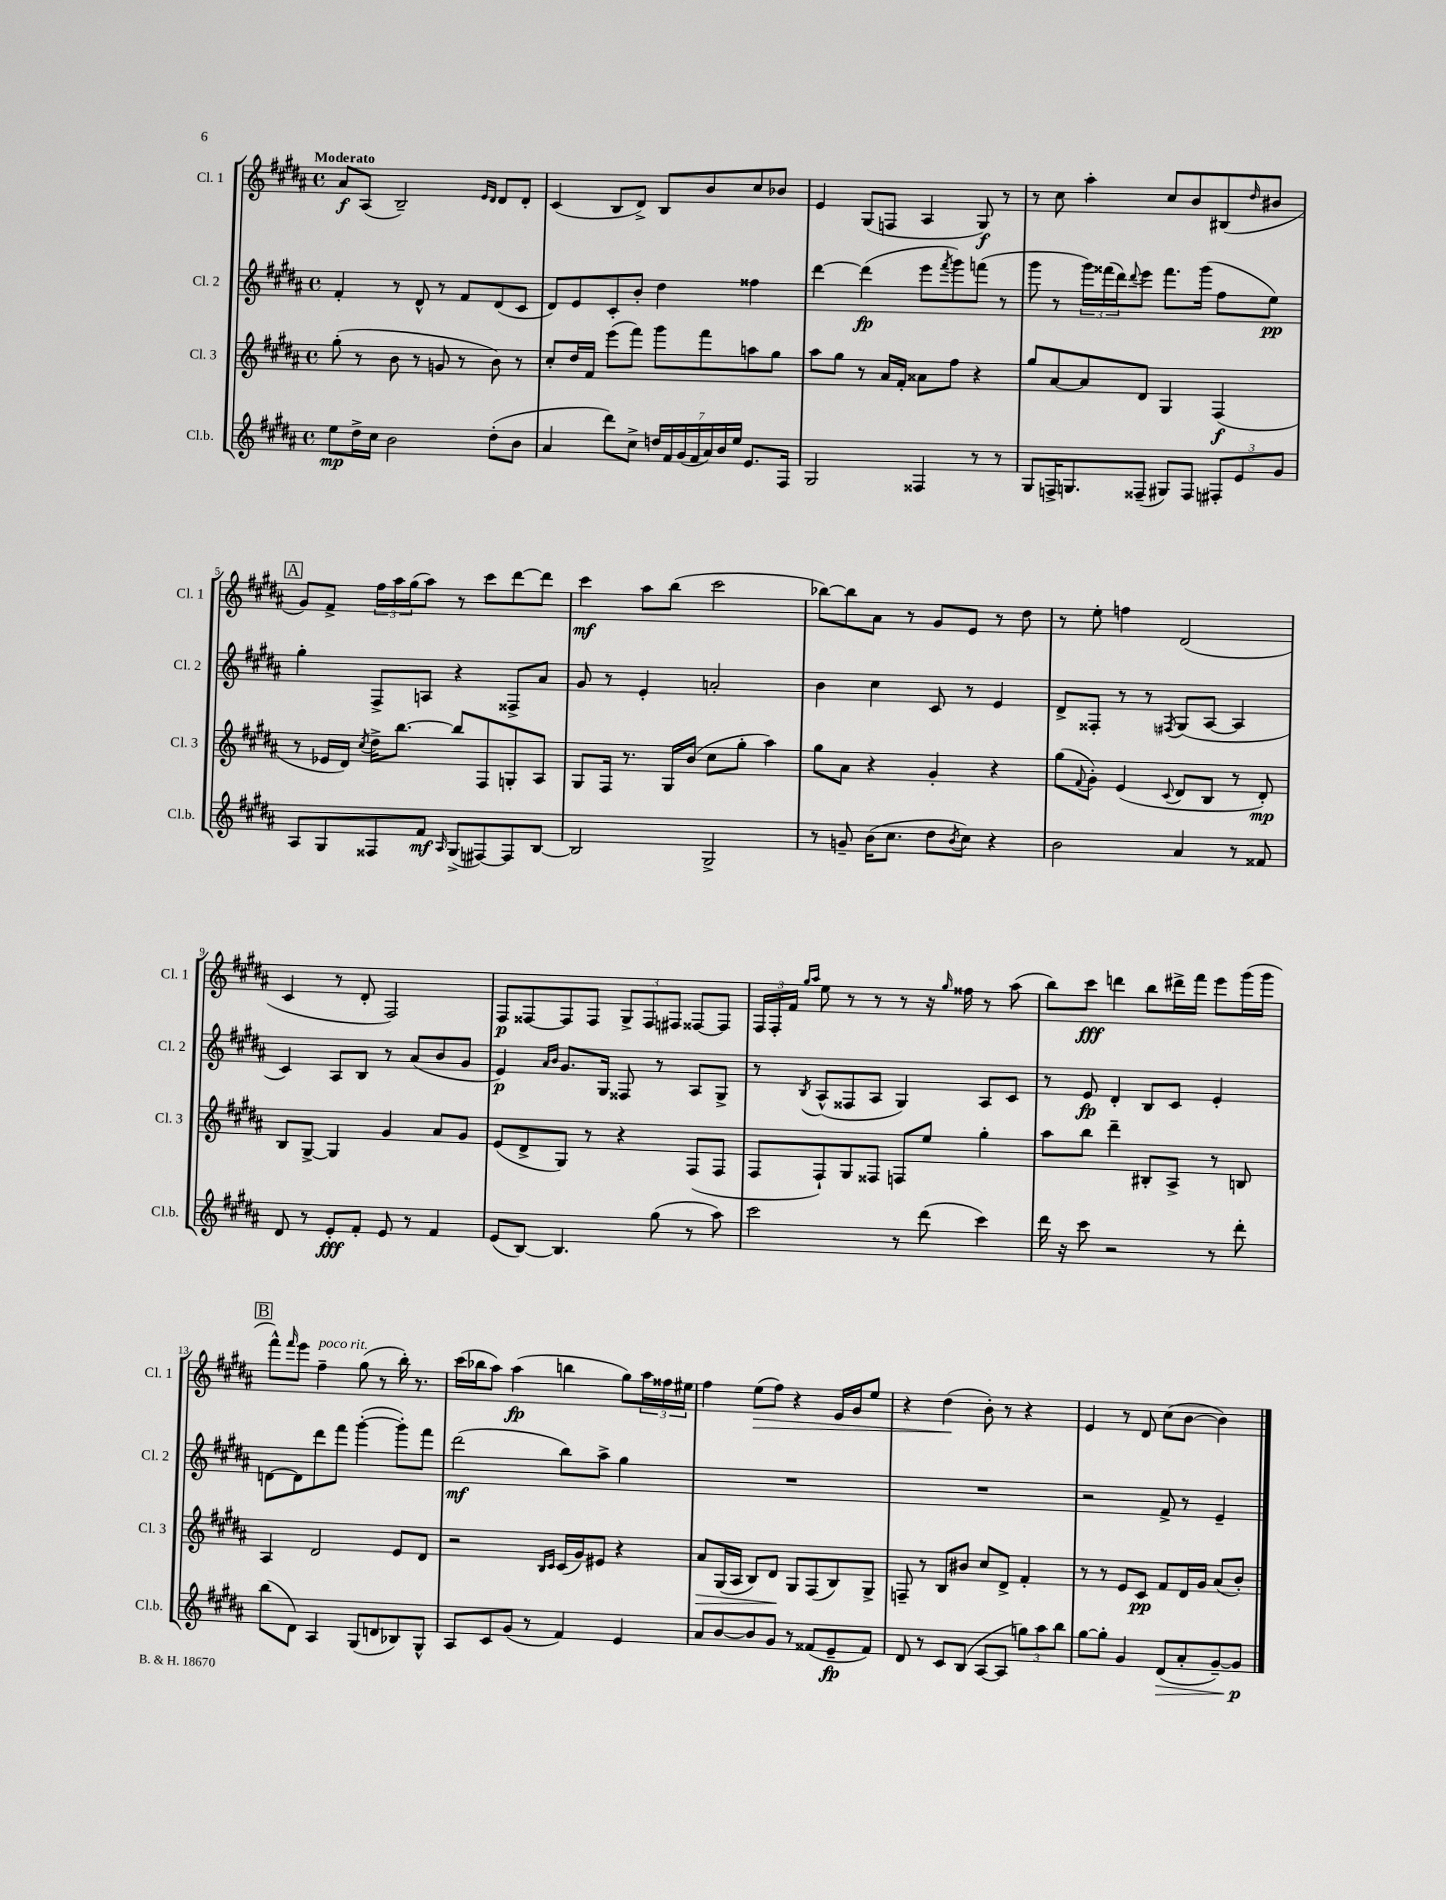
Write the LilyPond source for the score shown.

<<
\new StaffGroup <<
\new Staff = "s0" \with { instrumentName = "Cl. 1" shortInstrumentName = "Cl. 1" } {
    \clef treble \key b \major \defaultTimeSignature \time 4/4 \tempo "Moderato"
    ais'8\f ais8( b2--) \grace { e'16 dis'16 } dis'8 dis'8-. |
    cis'4( b8 dis'8->) b8 b'8 cis''8 bes'8 |
    e'4 gis8( f8 ais4 gis8\f) r8 |
    r8 cis''8 ais''4-. cis''8 b'8 bis8( \grace { dis''16 } bis'8 |
    \mark \markup { \box "A" } gis'8) fis'8-> \tuplet 3/2 { fis''16 ais''16 gis''16( } ais''8) r8 cis'''8 dis'''8~ dis'''8 |
    cis'''4\mf ais''8 b''8( cis'''2 |
    bes''8~) bes''8 ais'8 r8 gis'8 e'8 r8 dis''8 |
    r8 e''8-. f''4 dis'2( |
    cis'4 r8 dis'8-. fis2) |
    fis8\p fisis8~ fisis8 fisis8 \tuplet 3/2 { gis8-> fisis8 fis8 } fisis8~ fisis8 |
    \tuplet 3/2 { fis16 fis16-. fis'16 } \grace { gis''16 ais''16 } e''8 r8 r8 r8 r16 \grace { gis''16 } fisis''16 r8 ais''8( |
    b''8) cis'''8\fff d'''4 b''8 dis'''16-> fis'''16 e'''8 gis'''16( gis'''16 |
    \mark \markup { \box "B" } fis'''8-^) \grace { fis'''16 } e'''8 fis''4--^\markup { \italic "poco rit." } gis''8( r8 b''16-.) r8. |
    cis'''16( bes''16 ais''8) ais''4\fp( b''4 gis''8) \tuplet 3/2 { ais''16 fisis''16 eis''16 } |
    fis''4 e''8\>( fis''8) r4 e'16 gis'16 e''8 |
    r4 dis''4\!( b'8-.) r8 r4 |
    e'4 r8 dis'8 cis''8( b'8~ b'4) \bar "|." |
}
\new Staff = "s1" \with { instrumentName = "Cl. 2" shortInstrumentName = "Cl. 2" } {
    \clef treble \key b \major \defaultTimeSignature \time 4/4
    fis'4-. r8 dis'8-^ r8 fis'8 dis'8( cis'8 |
    dis'8) e'8 cis'8-. b'8-. dis''4 fisis''4 |
    dis'''4~ dis'''4\fp( e'''8 \acciaccatura { fis'''8 } gis'''8) f'''8( r8 |
    gis'''8 r8 \tuplet 3/2 { gis'''16) fisis'''16( dis'''16) } \appoggiatura { dis'''8 } e'''8 fisis'''8. gis'''16( fis''8 e''8\pp) |
    \mark \markup { \box "A" } gis''4-. fis8-> a8 r4 fisis8-> ais'8 |
    gis'8 r8 e'4-. a'2-. |
    b'4 cis''4 cis'8 r8 e'4 |
    dis'8-> fisis8-. r8 r8 \acciaccatura { fis8 } gis8( ais8~ ais4 |
    cis'4) ais8 b8 r8 ais'8( b'8 gis'8 |
    e'4\p) \grace { ais'16 b'16 } gis'8. gis16 fisis8 r8 ais8 gis8-> |
    r8 \acciaccatura { b8 } ais8-^( fisis8 ais8 gis4) ais8 cis'8 |
    r8 e'8\fp dis'4-. b8 cis'8 e'4-. |
    \mark \markup { \box "B" } d'8~ d'8 dis'''8 fis'''8 gis'''4~-.( gis'''8-.) fis'''8 |
    dis'''2\mf( b''8) ais''8-> gis''4 |
    R1 |
    R1 |
    r2 fis'8-> r8 e'4-- \bar "|." |
}
\new Staff = "s2" \with { instrumentName = "Cl. 3" shortInstrumentName = "Cl. 3" } {
    \clef treble \key b \major \defaultTimeSignature \time 4/4
    gis''8-.( r8 b'8 r8 g'8 r8 b'8) r8 |
    cis''8-. dis''16 fis'16 e'''8( fis'''8) gis'''8 fis'''8 a''8 gis''8 |
    ais''8 gis''8 r8 ais'16 fis'16-. aisis'8 fis''8 r4 |
    gis''8 ais'8~ ais'8 dis'8 gis4 fis4\f( |
    \mark \markup { \box "A" } r8 ees'16 dis'16) \acciaccatura { cis''8 } dis''16-> b''8.~ b''8 fis8 g8-. ais8 |
    gis8 fis16 r8. gis16 b'16( cis''8 gis''8-. ais''4) |
    gis''8 ais'8 r4 gis'4-. r4 |
    gis''8( \appoggiatura { fis'8 } gis'8-.) e'4( \appoggiatura { cis'8 } dis'8 b8 r8 dis'8-.\mp) |
    b8 gis8~-> gis4 gis'4 ais'8 gis'8 |
    e'8( dis'8-> gis8) r8 r4 fis8( fis8 |
    fis8 fis8-!) gis8 fisis8 f8 e''8 gis''4-. |
    ais''8 b''8 dis'''4-- bis8-. ais8-> r8 b8 |
    \mark \markup { \box "B" } ais4 dis'2 e'8 dis'8 |
    r2 \grace { b16 cis'16 } cis'16( gis'16) eis'8 r4 |
    ais'8\> gis16( ais16 b8) dis'8\! gis8 fis8( b8) gis8-> |
    f8-- r8 b8 bis'8 cis''8 dis'8-> fis'4-. |
    r8 r8 e'8 cis'8\pp fis'8 dis'16 gis'16 ais'8( b'8-.) \bar "|." |
}
\new Staff = "s3" \with { instrumentName = "Cl.b." shortInstrumentName = "Cl.b." } {
    \clef treble \key b \major \defaultTimeSignature \time 4/4
    e''8\mp dis''16-> cis''16 b'2 dis''8-.( b'8 |
    ais'4 dis'''8) cis''8-> \tuplet 7/4 { d''16 fis'16 gis'16( fis'16 ais'16) b'16 e''16 } e'8. fis16 |
    gis2 fisis4 r8 r8 |
    gis8 f16-> g8. fisis8--( gis8) fisis8 \tuplet 3/2 { fis8-. e'8 gis'8 } |
    \mark \markup { \box "A" } ais8 gis8 fisis8 fis'8\mf \grace { ais16 } gis8->( fis8~) fis8 b8~ |
    b2 gis2-> |
    r8 g'8-- b'16( cis''8. dis''8 \acciaccatura { b'8 } cis''8) r4 |
    b'2 ais'4 r8 fisis'8 |
    dis'8 r8 e'8-.\fff fis'8-. e'8 r8 fis'4 |
    e'8( b8~) b4. gis''8( r8 ais''8) |
    cis'''2 r8 dis'''8( cis'''4) |
    dis'''16 r16 cis'''8 r2 r8 dis'''8-. |
    \mark \markup { \box "B" } b''8( dis'8) ais4 gis8( d'8 bes8) gis8-^ |
    ais8 cis'8 gis'8( r8 fis'4) e'4 |
    ais'8 b'8~ b'8 gis'8 r8 fisis'8( e'8--\fp fisis'8) |
    dis'8 r8 cis'8 b8( ais8~ ais8 \tuplet 3/2 { g''8) ais''8 b''8 } |
    gis''8~ gis''8-. gis'4 dis'8\>( ais'8-. gis'8~--) gis'8\p\! \bar "|." |
}
>>
>>
